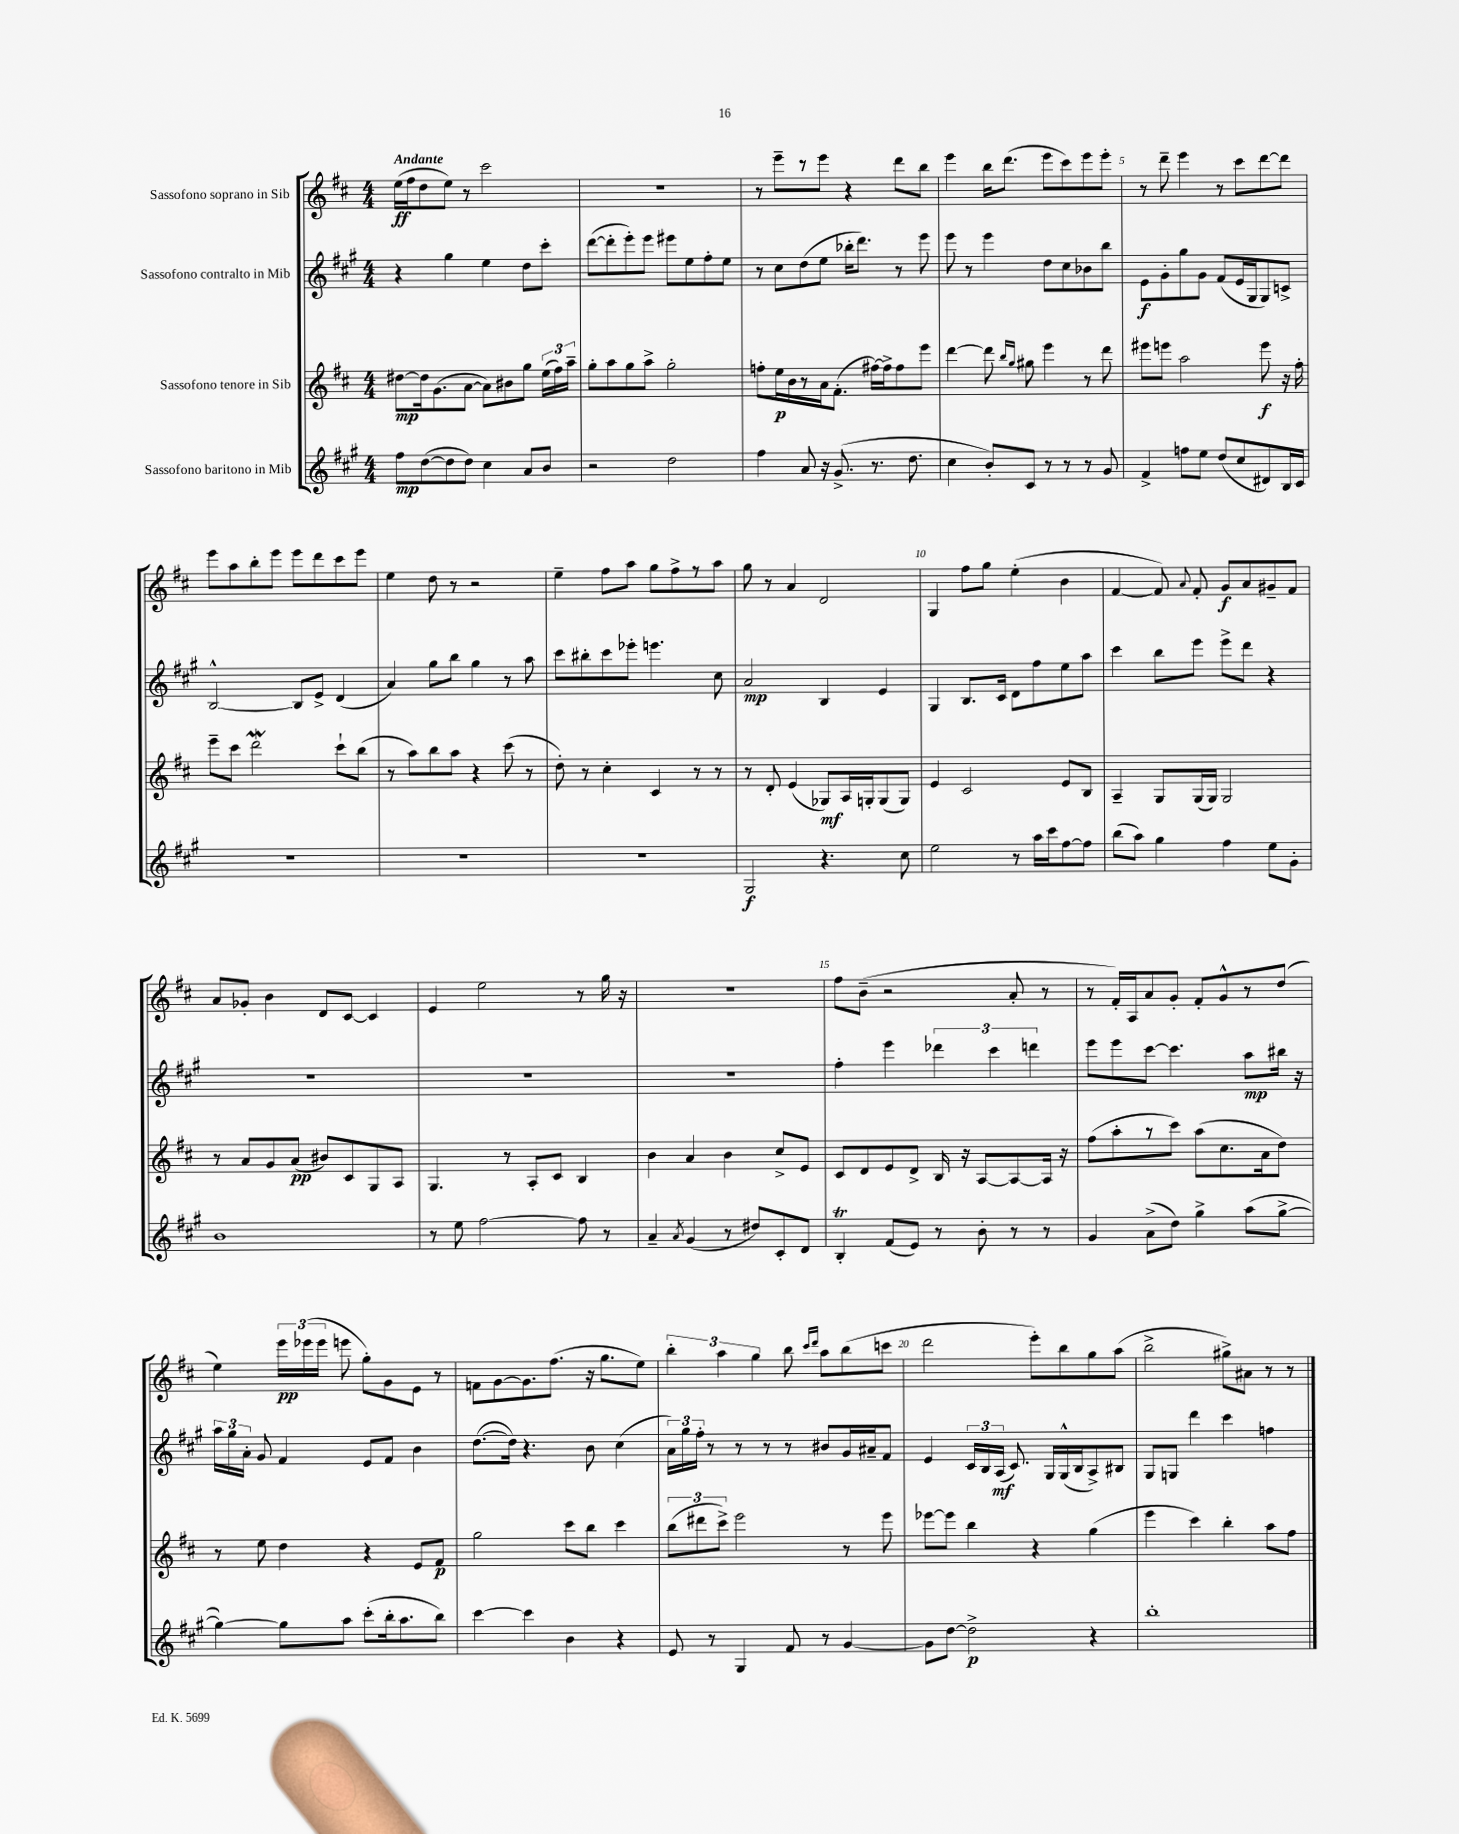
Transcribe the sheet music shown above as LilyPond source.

<<
\new StaffGroup <<
\new Staff = "s0" \with { instrumentName = "Sassofono soprano in Sib" } {
    \clef treble \key d \major \numericTimeSignature \time 4/4 \tempo "Andante"
    \autoBeamOff e''16[\ff( fis''16 d''8 e''8]) r8 cis'''2 |
    R1 |
    r8 e'''8[-- r8 e'''8] r4 d'''8[ b''8] |
    e'''4 b''16[ d'''8.]( e'''8[ cis'''8) e'''8 e'''8]-. |
    r8 d'''8-- e'''4 r8 cis'''8[ d'''8~ d'''8] |
    e'''8[ a''8 b''8-. e'''8] e'''8[ d'''8 cis'''8 e'''8] |
    e''4 d''8 r8 r2 |
    e''4-- fis''8[ a''8] g''8[ fis''8-> r8 a''8] |
    g''8 r8 a'4 d'2 |
    g4 fis''8[ g''8] e''4-.( b'4 |
    fis'4~ fis'8) \appoggiatura { a'8 } fis'8-. g'8[\f a'8 gis'8-- fis'8] |
    a'8[ ges'8]-. b'4 d'8[ cis'8]~ cis'4 |
    e'4 e''2 r8 g''16 r16 |
    R1 |
    fis''8[ b'8]--( r2 a'8-. r8 |
    r8 fis'16[-.) a16 a'8 g'8]-. fis'8[-. g'8-^ r8 d''8]( |
    e''4) \tuplet 3/2 { e'''16[\pp ees'''16( ees'''16] } e'''8 g''8[-.) g'8 e'8] r8 |
    f'8[ g'8~ g'8. fis''8.]( r16 g''8.[ e''8]) |
    \tuplet 3/2 { b''4-. a''4 g''4 } b''8 \grace { cis'''16[ d'''16] } a''8[ b''8( c'''8] |
    d'''2 e'''8[-.) b''8 g''8 a''8]( |
    b''2-> gis''8[->) ais'8] r8 r8 \bar "|." |
}
\new Staff = "s1" \with { instrumentName = "Sassofono contralto in Mib" } {
    \clef treble \key a \major \numericTimeSignature \time 4/4
    \autoBeamOff r4 gis''4 e''4 d''8[ cis'''8]-. |
    d'''8[~( d'''8-. e'''8-.) e'''8] eis'''8[ e''8 fis''8-. e''8] |
    r8 cis''8[ d''8( e''8] bes''16[-. d'''8.]) r8 e'''8 |
    e'''8 r8 e'''4 d''8[ cis''8 bes'8 b''8] |
    e'8[\f gis'8-. gis''8 gis'8] fis'8[( e'16 gis16 gis8) c'8]-> |
    b2~-^ b8[ e'8]-> d'4( |
    a'4) gis''8[ b''8] gis''4 r8 a''8 |
    cis'''8[ bis''8-. cis'''8 ees'''8]-. e'''4. cis''8 |
    a'2\mp b4 e'4 |
    gis4 b8.[ cis'16] d'8[ fis''8 e''8 a''8] |
    cis'''4 b''8[ e'''8] e'''8[-> d'''8] r4 |
    R1 |
    R1 |
    R1 |
    fis''4-. e'''4 \tuplet 3/2 { des'''4 cis'''4 d'''4 } |
    e'''8[ e'''8 cis'''8]~ cis'''4. a''8[\mp bis''16] r16 |
    \tuplet 3/2 { a''16[ gis''16 a'16]-. } gis'8 fis'4 e'8[ fis'8] b'4 |
    d''8.[~( d''16]) r4. b'8 cis''4( |
    \tuplet 3/2 { a'16[) gis''16 fis''16]-. } r8 r8 r8 r8 bis'8[ gis'16 ais'16-- fis'8] |
    e'4 \tuplet 3/2 { cis'16[ b16 a16]\mf( } cis'8.) gis16[ gis16-^( b16 a8->) bis8] |
    gis8[ g8] d'''4 cis'''4 f''4 \bar "|." |
}
\new Staff = "s2" \with { instrumentName = "Sassofono tenore in Sib" } {
    \clef treble \key d \major \numericTimeSignature \time 4/4
    \autoBeamOff dis''8[~\mp dis''16 g'8.( a'8]~ a'8[) bis'8 g''8] \tuplet 3/2 { e''16[( fis''16) a''16]-- } |
    g''8[-. a''8 g''8 a''8]-> g''2-. |
    f''8[-. e''16\p b'16 r8 a'16 fis'8.]-.( fis''16[~) fis''16-> fis''8 e'''8] |
    d'''4~ d'''8 \grace { b''16[ g''16] } gis''8 e'''4 r8 d'''8 |
    eis'''8[ e'''8] a''2 e'''8\f r16 fis''16-. |
    e'''8[-- cis'''8] d'''2\mordent cis'''8[-! b''8]( |
    r8 a''8[) b''8 a''8] r4 cis'''8( r8 |
    d''8-.) r8 cis''4-. cis'4 r8 r8 |
    r8 d'8-. e'4( ges8[\mf) a16 g16-. g8( g8]) |
    e'4 cis'2 e'8[ b8] |
    a4-- g8[ g16( g16]) g2 |
    r8 a'8[ g'8 a'8]\pp( bis'8[) cis'8 g8 a8] |
    g4. r8 a8[-. cis'8] b4 |
    b'4 a'4 b'4 cis''8[-> e'8] |
    cis'8[ d'8 e'8 d'8]-> b16 r16 a8[~ a8~ a16] r16 |
    fis''8[( a''8-. r8 cis'''8]) a''8[( cis''8. a'16 d''8]) |
    r8 e''8 d''4 r4 e'8[ fis'8]\p |
    g''2 cis'''8[ b''8] cis'''4 |
    \tuplet 3/2 { b''8[( dis'''8 cis'''8]->) } e'''2 r8 e'''8 |
    ees'''8[~ ees'''8] b''4 r4 g''4( |
    e'''4 cis'''4) b''4-. a''8[ fis''8] \bar "|." |
}
\new Staff = "s3" \with { instrumentName = "Sassofono baritono in Mib" } {
    \clef treble \key a \major \numericTimeSignature \time 4/4
    \autoBeamOff fis''8[\mp d''8~( d''8 d''8]) cis''4 a'8[ b'8] |
    r2 d''2 |
    fis''4 a'8 r16 gis'8.->( r8. d''8. |
    cis''4 b'8[-.) cis'8] r8 r8 r8 gis'8 |
    fis'4-> f''8[ e''8] d''8[( cis''8 dis'8) b16 cis'16] |
    R1 |
    R1 |
    R1 |
    gis2\f r4. cis''8 |
    e''2 r8 a''16[ cis'''16 fis''8~ fis''8] |
    b''8[( a''8]) gis''4 fis''4 e''8[ gis'8]-. |
    b'1 |
    r8 e''8 fis''2~ fis''8 r8 |
    a'4-- \acciaccatura { a'8 } gis'4( r8 dis''8[) cis'8-. d'8] |
    b4-.\trill fis'8[( e'8]) r8 b'8-. r8 r8 |
    gis'4 a'8[->( d''8]) gis''4-> a''8[( gis''8]~-> |
    gis''4~) gis''8[ a''8] cis'''8[-.( b''16-. a''8. b''8]) |
    cis'''4~ cis'''4 b'4 r4 |
    e'8 r8 gis4 fis'8 r8 gis'4~ |
    gis'8[ d''8]~ d''2->\p r4 |
    b''1-. \bar "|." |
}
>>
>>
\layout { \context { \Score \override BarNumber.break-visibility = ##(#f #t #t) barNumberVisibility = #(every-nth-bar-number-visible 5) } }
